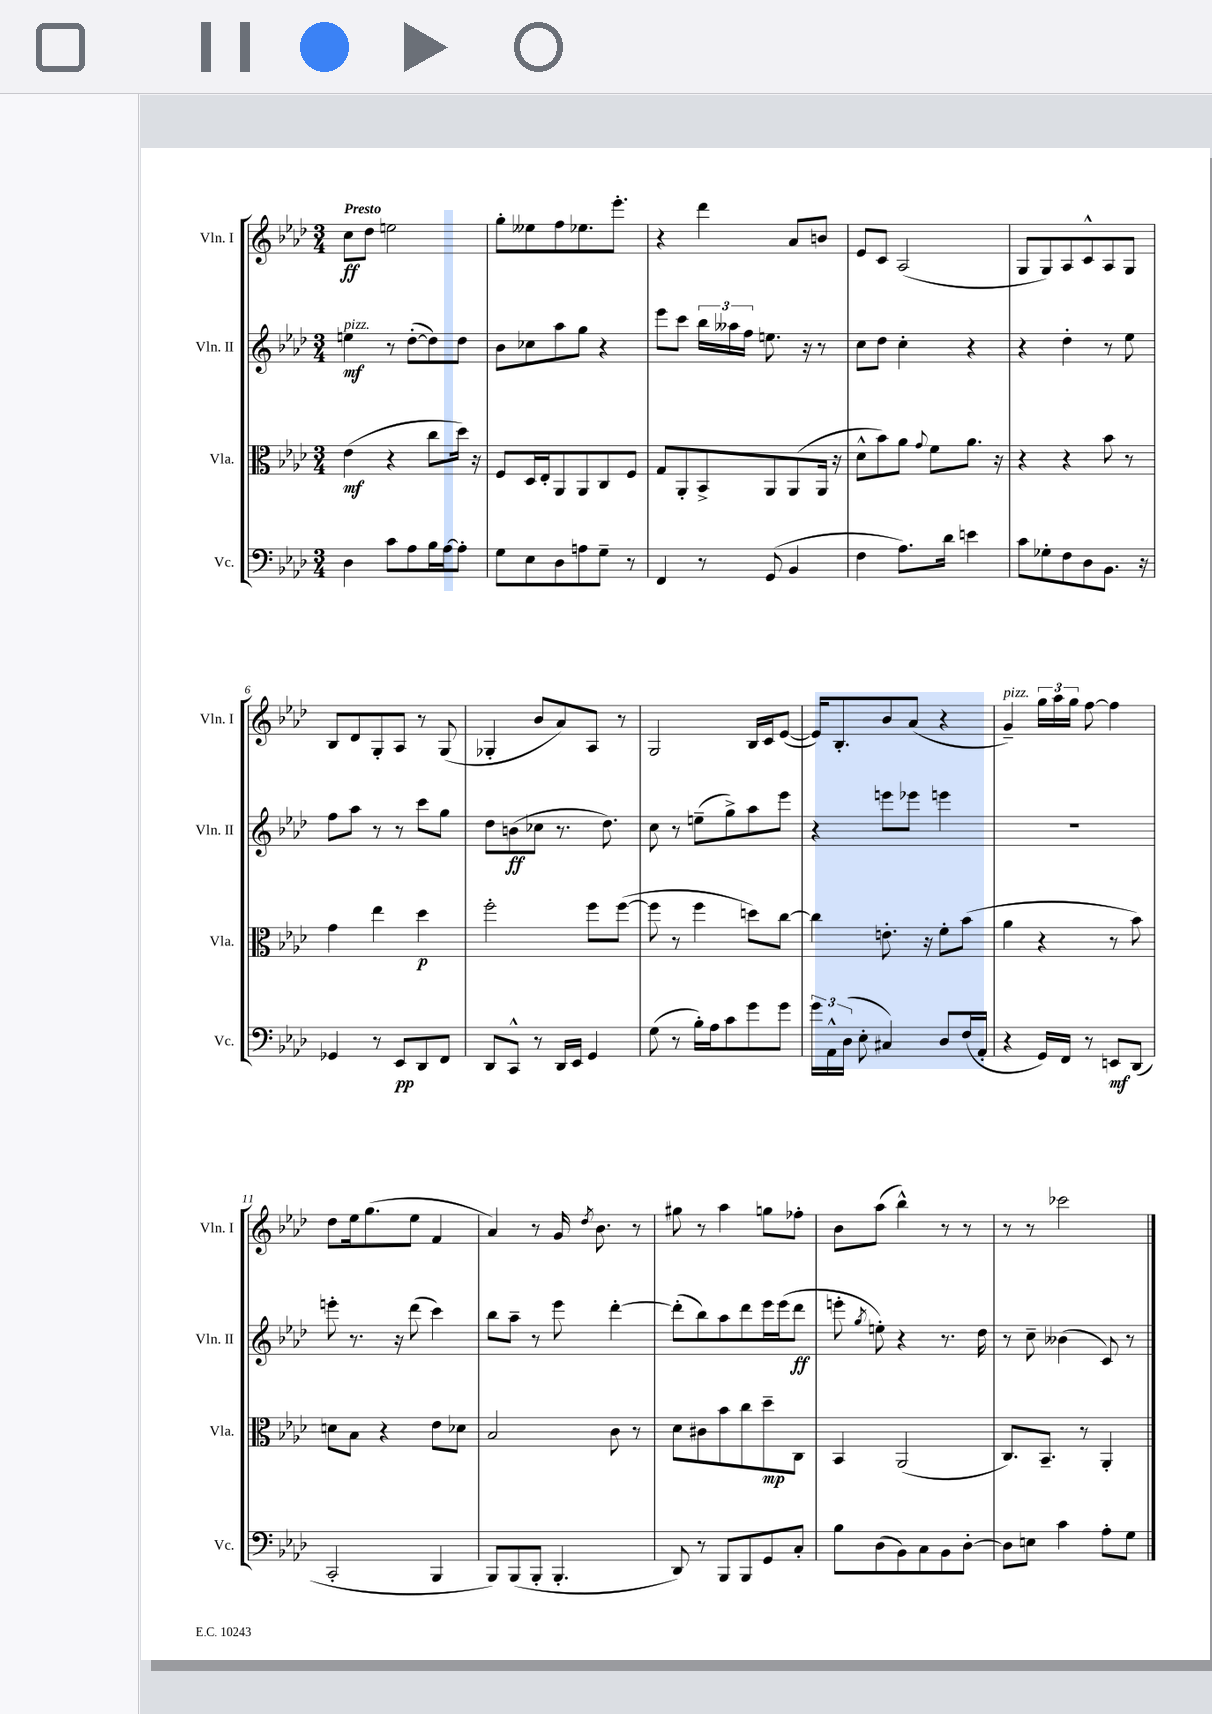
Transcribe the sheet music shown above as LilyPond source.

<<
\new StaffGroup <<
\new Staff = "s0" \with { instrumentName = "Vln. I" shortInstrumentName = "Vln. I" } {
    \clef treble \key aes \major \numericTimeSignature \time 3/4 \tempo "Presto"
    \autoBeamOff c''8[\ff des''8] e''2 |
    g''8[-. eeses''8 f''8 ees''8. ees'''8.]-. |
    r4 des'''4 aes'8[ b'8] |
    ees'8[ c'8] aes2( |
    g8[ g8) aes8 c'8-^ aes8 g8] |
    bes8[ des'8 g8-. aes8] r8 g8( |
    ges4-. bes'8[ aes'8) aes8] r8 |
    g2 bes16[ c'16 ees'8]~( |
    ees'16[) bes8.-. bes'8 aes'8]( r4 |
    g'4--^\markup { \italic "pizz." }) \tuplet 3/2 { g''16[ aes''16 g''16] } f''8~ f''4 |
    des''8[ ees''16 g''8.( ees''8] f'4 |
    aes'4) r8 g'16 \acciaccatura { des''8 } bes'8. r8 |
    gis''8 r8 aes''4 g''8[ fes''8]-. |
    bes'8[ aes''8]( bes''4-^) r8 r8 |
    r8 r8 ces'''2 \bar "|." |
}
\new Staff = "s1" \with { instrumentName = "Vln. II" shortInstrumentName = "Vln. II" } {
    \clef treble \key aes \major \numericTimeSignature \time 3/4
    \autoBeamOff e''4\mf^\markup { \italic "pizz." } r8 des''8[~-.( des''8) des''8] |
    bes'8[ ces''8 aes''8 g''8] r4 |
    ees'''8[ c'''8] \tuplet 3/2 { bes''16[ aeses''16 f''16] } e''8. r16 r8 |
    c''8[ des''8] c''4-. r4 |
    r4 des''4-. r8 ees''8 |
    f''8[ aes''8] r8 r8 c'''8[ g''8] |
    des''8[ b'8\ff( ces''8] r8. des''8.) |
    c''8 r8 e''8[--( g''8->) aes''8 ees'''8] |
    r4 e'''8[ ees'''8] e'''4 |
    R2. |
    e'''8-. r8. r16 des'''8( c'''4) |
    bes''8[ aes''8]-- r8 ees'''8 des'''4~-. |
    des'''8[-.( bes''8) aes''8 des'''8 ees'''16 ees'''16( des'''8]\ff |
    e'''8-. \acciaccatura { g''8 } e''8-.) r4 r8. des''16 |
    r8 c''8-- beses'4( c'8) r8 \bar "|." |
}
\new Staff = "s2" \with { instrumentName = "Vla." shortInstrumentName = "Vla." } {
    \clef alto \key aes \major \numericTimeSignature \time 3/4
    \autoBeamOff ees'4\mf( r4 c''8[ des''16]) r16 |
    f8[ des16 ees16-. aes,8 aes,8 c8 f8] |
    g8[ aes,8-. bes,8-> aes,8 aes,8( aes,16] r16 |
    des'8[-^ bes'8) aes'8] \appoggiatura { g'8 } f'8[ aes'8.] r16 |
    r4 r4 bes'8 r8 |
    g'4 ees''4 des''4\p |
    f''2-. f''8[ f''8]~( |
    f''8 r8 f''4 d''8[) c''8]~ |
    c''4 e'8.-. r16 f'8[-. bes'8]( |
    aes'4 r4 r8 bes'8) |
    d'8[ bes8] r4 ees'8[ des'8] |
    bes2 c'8 r8 |
    des'8[ cis'8 bes'8 c''8 des''8--\mp c8] |
    bes,4 aes,2( |
    c8.[) bes,8.]-- r8 aes,4-. \bar "|." |
}
\new Staff = "s3" \with { instrumentName = "Vc." shortInstrumentName = "Vc." } {
    \clef bass \key aes \major \numericTimeSignature \time 3/4
    \autoBeamOff des4 c'8[ aes8 bes16 aes16~ aes8]-. |
    g8[ ees8 des8 a8 g8]-- r8 |
    f,4 r8 g,8( bes,4 |
    f4 aes8.[) des'16] e'4 |
    c'8[ ges8-. f8 des8 bes,8.] r16 |
    ges,4 r8 ees,8[\pp des,8 f,8] |
    des,8[ c,8]-^ r8 des,16[ ees,16] g,4 |
    g8( r8 bes16[-.) aes16 c'8 g'8 g'8] |
    \tuplet 3/2 { g'16[ aes,16-^ des16]( } ees8-. cis4) des8[ f16( aes,16]-. |
    r4 g,16[) f,16] r8 e,8[\mf des,8]( |
    c,2-. bes,,4 |
    bes,,8[) bes,,8( bes,,8]-. bes,,4.-. |
    des,8) r8 bes,,8[ bes,,8 g,8 c8]-. |
    bes8[ des8( bes,8) c8 bes,8 des8]~-. |
    des8[ e8] c'4 aes8[-. g8] \bar "|." |
}
>>
>>
